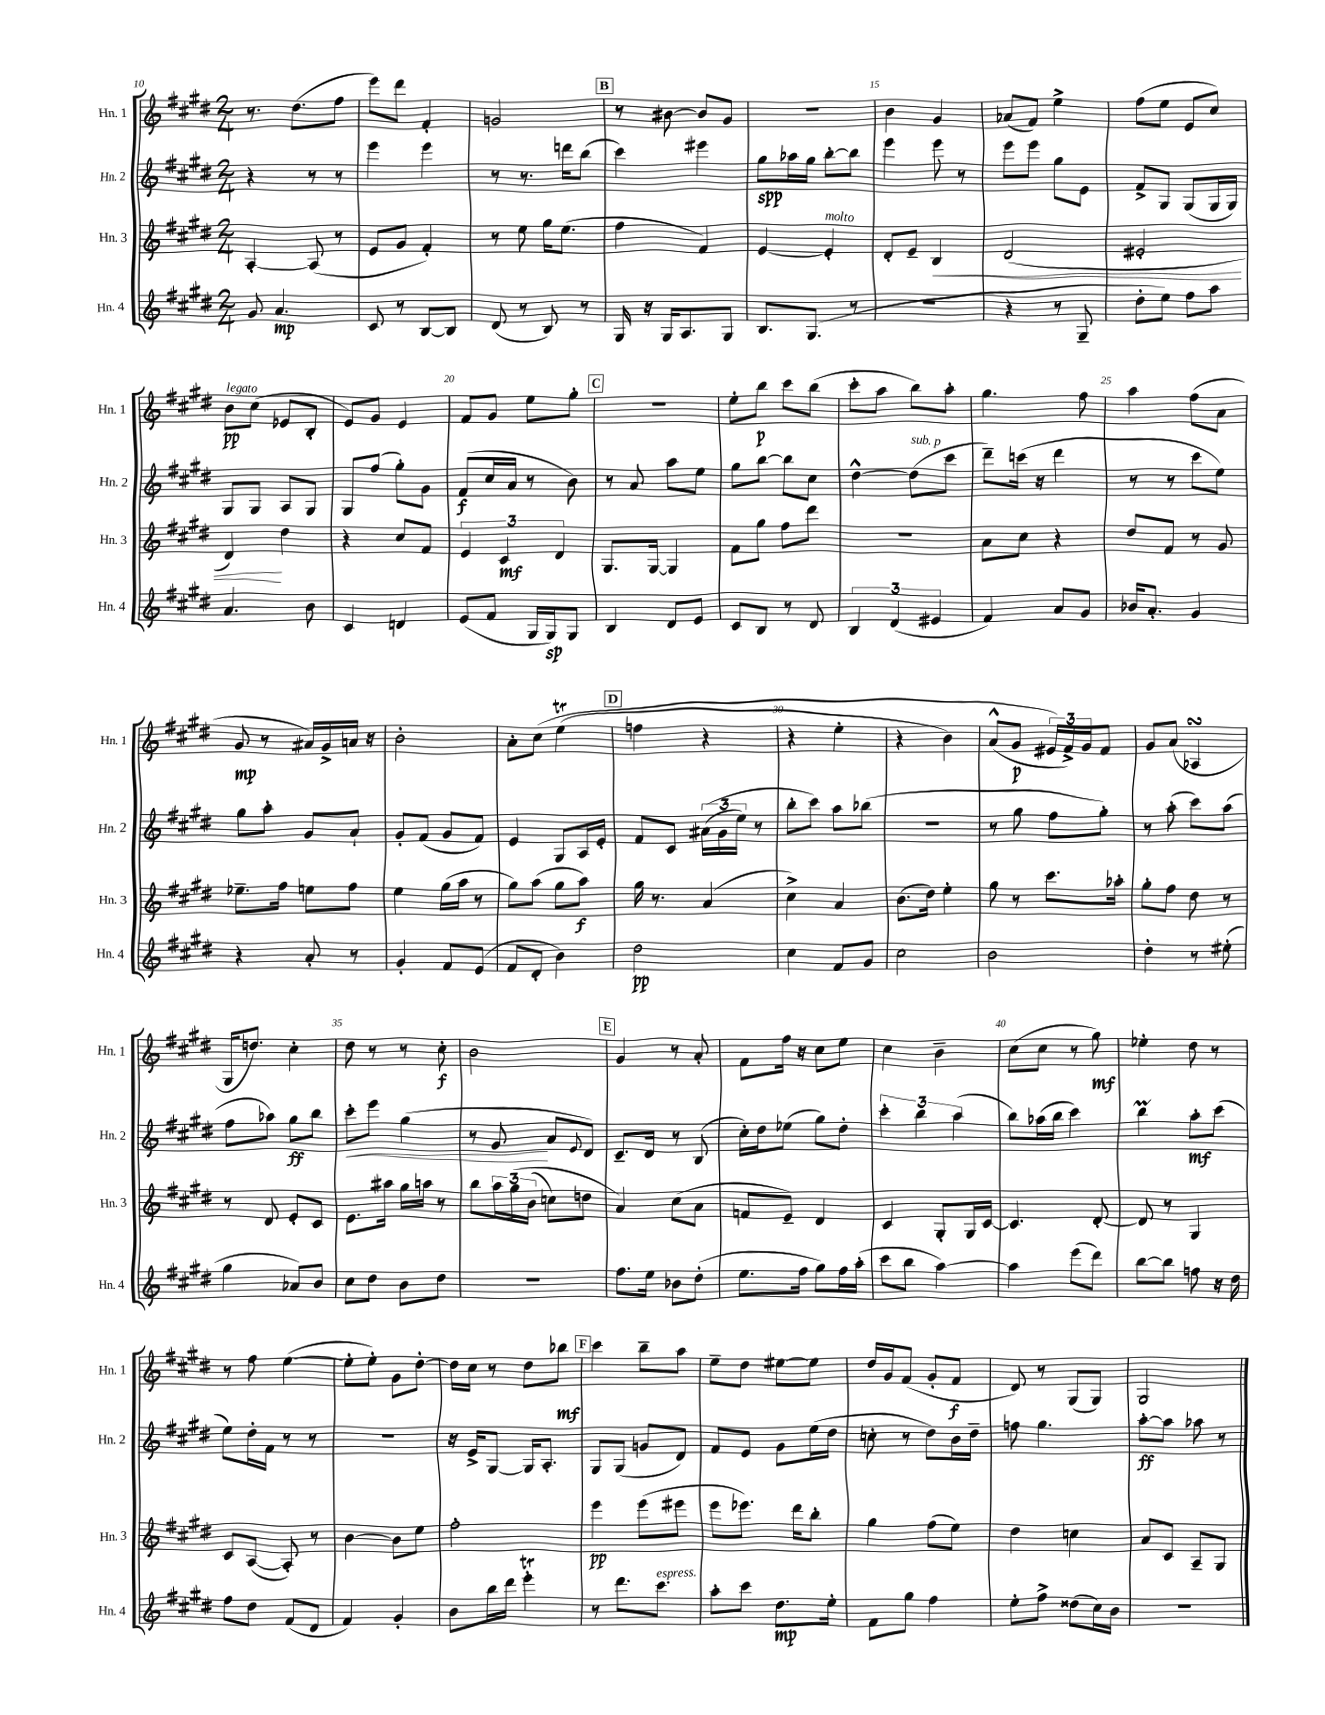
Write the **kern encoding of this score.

**kern	**dynam	**kern	**dynam	**kern	**dynam	**kern	**dynam
*part4	*part4	*part3	*part3	*part2	*part2	*part1	*part1
*staff4	*staff4	*staff3	*staff3	*staff2	*staff2	*staff1	*staff1
*I"Hn. 4	*	*I"Hn. 3	*	*I"Hn. 2	*	*I"Hn. 1	*
*I'Hn. 4	*	*I'Hn. 3	*	*I'Hn. 2	*	*I'Hn. 1	*
*clefG2	*	*clefG2	*	*clefG2	*	*clefG2	*
*k[f#c#g#d#]	*	*k[f#c#g#d#]	*	*k[f#c#g#d#]	*	*k[f#c#g#d#]	*
*M2/4	*	*M2/4	*	*M2/4	*	*M2/4	*
=10	=10	=10	=10	=10	=10	=10	=10
8g#/	.	[4A'/	.	4r	.	8.r	.
4.a/	mp	.	.	.	.	.	.
.	.	.	.	.	.	(8.dd#\L	.
.	.	(8A/]	.	8r	.	.	.
.	.	8r	.	8r	.	8ff#\J	.
=11	=11	=11	=11	=11	=11	=11	=11
8c#/	.	8e/L	.	4eee\	.	8eee\L)	.
8r	.	8g#/J	.	.	.	8ddd#\J	.
[8B/L	.	4f#'/)	.	4eee\	.	4f#'/	.
8B/J]	.	.	.	.	.	.	.
=12	=12	=12	=12	=12	=12	=12	=12
(8d#/	.	8r	.	8r	.	2gn/	.
8r	.	8ee\	.	8.r	.	.	.
8B/)	.	16gg#\KL	.	.	.	.	.
.	.	(8.ee\J	.	16dddn\KL	.	.	.
8r	.	.	.	(8bb\J	.	.	.
!!LO:REH:place=s1:t=B
=13	=13	=13	=13	=13	=13	=13	=13
16G#/	.	4ff#\	.	4ccc#\)	.	8r	.
16r	.	.	.	.	.	.	.
16G#/KL	.	.	.	.	.	[8b#X\	.
8.A/	.	.	.	.	.	.	.
.	.	4f#/)	.	4eee#X\	.	8b#/L]	.
8G#/J	.	.	.	.	.	8g#/J	.
=14	=14	=14	=14	=14	=14	=14	=14
8.B/L	.	[4e/	.	8gg#\L	spp	2r	.
.	.	.	.	16aa-X\L	.	.	.
(8.G#/J	.	.	.	16gg#\JJ	.	.	.
!	!	!LO:TX:a:i:t=molto	!	!	!	!	!
.	.	4e'/]	.	[8bb'\L	.	.	.
8r	.	.	.	8bb\J]	.	.	.
=15	=15	=15	=15	=15	=15	=15	=15
2r	.	8d#'/L	.	4eee\	.	4b\	.
.	.	8e~/J	.	.	.	.	.
!	!	!	!LO:HP:b	!	!	!	!
.	.	4B/	<	8eee\	.	4g#/	.
.	.	.	.	8r	.	.	.
=16	=16	=16	=16	=16	=16	=16	=16
4r	.	(2d#/	.	8eee\L	.	(8a-X/L	.
.	.	.	.	8eee\J	.	8f#/J)	.
8r	.	.	.	8gg#\L	.	4ee^\	.
8G#~/	.	.	.	8e\J	.	.	.
=17	=17	=17	=17	=17	=17	=17	=17
8dd#'\L	.	2e#X'/	.	8f#^/L	.	(8ff#\L	.
8ee\J)	.	.	.	8G#/J	.	8ee\J	.
8ff#\L	.	.	.	(8G#/L	.	8e/L	.
8aa\J	.	.	.	16G#/L	.	8cc#/J)	.
.	.	.	.	16G#/JJ)	.	.	.
!!LO:LB:g=z
=18	=18	=18	=18	=18	=18	=18	=18
!	!	!	!	!	!	!LO:TX:a:i:t=legato	!
4.a/	.	4d#/)	.	8G#/L	.	8b\L	pp
.	.	.	.	8G#/J	.	(8cc#\J	.
.	.	4dd#\	[	8A/L	.	8e-X/L	.
8b\	.	.	.	8G#/J	.	8B'/J	.
=19	=19	=19	=19	=19	=19	=19	=19
4c#/	.	4r	.	8G#/L	.	8e/L)	.
.	.	.	.	(8ff#/J	.	8g#/J	.
4dn/	.	8cc#/L	.	8gg#'\L)	.	4e/	.
.	.	8f#/J	.	8g#\J	.	.	.
=20	=20	=20	=20	=20	=20	=20	=20
(8e/L	.	6e/	.	(8f#/L	f	8f#/L	.
8f#/J	.	.	.	16cc#/L	.	8g#/J	.
.	.	6c#/	mf	.	.	.	.
.	.	.	.	16a/JJ	.	.	.
16G#/LL	.	.	.	8r	.	8ee\L	.
16G#/J)	sp	.	.	.	.	.	.
.	.	6d#/	.	.	.	.	.
8G#/J	.	.	.	8b\)	.	8gg#'\J	.
!!LO:REH:place=s1:t=C
=21	=21	=21	=21	=21	=21	=21	=21
4B/	.	8.G#/L	.	8r	.	2r	.
.	.	.	.	8a/	.	.	.
.	.	[16G#/Jk	.	.	.	.	.
8d#/L	.	4G#/]	.	8aa\L	.	.	.
8e/J	.	.	.	8ee\J	.	.	.
=22	=22	=22	=22	=22	=22	=22	=22
8c#/L	.	8f#\L	.	8gg#\L	.	8ee'\L	.
8B/J	.	8gg#\J	.	[8bb\J	.	8bb\J	p
8r	.	8ff#\L	.	8bb\L]	.	8ccc#\L	.
8d#/	.	8ddd#\J	.	8cc#\J	.	(8bb\J	.
=23	=23	=23	=23	=23	=23	=23	=23
6B/	.	2r	.	[4dd#^^\	.	8ccc#'\L	.
.	.	.	.	.	.	8aa\J	.
(6d#/	.	.	.	.	.	.	.
!	!	!	!	!LO:TX:a:i:t=sub. p	!	!	!
.	.	.	.	(8dd#\L]	.	8bb\L)	.
6e#X/	.	.	.	.	.	.	.
.	.	.	.	8ccc#\J	.	8aa'\J	.
=24	=24	=24	=24	=24	=24	=24	=24
4f#/)	.	8a\L	.	8ddd#~\L)	.	4.gg#\	.
.	.	8cc#\J	.	(16cccn\Jk	.	.	.
.	.	.	.	16r	.	.	.
8a/L	.	4r	.	4ddd#\	.	.	.
8g#/J	.	.	.	.	.	8ff#\	.
=25	=25	=25	=25	=25	=25	=25	=25
16b-X/KL	.	8dd#/L	.	8r	.	4aa\	.
8.a'/J	.	.	.	.	.	.	.
.	.	8f#/J	.	8r	.	.	.
4g#/	.	8r	.	8ccc#\L	.	(8ff#\L	.
.	.	8g#/	.	8ee\J)	.	8a\J	.
!!LO:LB:g=z
=26	=26	=26	=26	=26	=26	=26	=26
4r	.	8.ee-X~\L	.	8gg#\L	.	8g#/	mp
.	.	.	.	8aa'\J	.	8r	.
.	.	16ff#\Jk	.	.	.	.	.
8a'/	.	8een\L	.	8g#/L	.	16a#X/LL)	.
.	.	.	.	.	.	16g#^/	.
8r	.	8ff#\J	.	8a`/J	.	16an/JJ	.
.	.	.	.	.	.	16r	.
=27	=27	=27	=27	=27	=27	=27	=27
4g#'/	.	4ee\	.	8g#'/L	.	2b'\	.
.	.	.	.	(8f#/J	.	.	.
8f#/L	.	(16gg#\LL	.	8g#/L	.	.	.
.	.	16aa\JJ	.	.	.	.	.
(8e/J	.	8r	.	8f#/J)	.	.	.
=28	=28	=28	=28	=28	=28	=28	=28
8f#/L	.	8gg#\L)	.	4e/	.	8a'\L	.
8d#'/J	.	(8aa\J	.	.	.	(8cc#\J	.
4b\)	.	8gg#\L	.	8G#/L	.	(4eeT\	.
.	.	8aa\J)	f	16A/L	.	.	.
.	.	.	.	16e'/JJ	.	.	.
!!LO:REH:place=s1:t=D
=29	=29	=29	=29	=29	=29	=29	=29
2dd#\	pp	16gg#\	.	8f#/L	.	4ffn\	.
.	.	8.r	.	.	.	.	.
.	.	.	.	8c#/J	.	.	.
.	.	(4a/	.	((24a#X\LL	.	4r	.
.	.	.	.	24g#\	.	.	.
.	.	.	.	24ee\JJ)	.	.	.
.	.	.	.	8r	.	.	.
=30	=30	=30	=30	=30	=30	=30	=30
4cc#\	.	4cc#^\)	.	8bb'\L	.	4r	.
.	.	.	.	8ccc#\J)	.	.	.
8f#/L	.	4a/	.	8aa\L	.	4ee'\	.
8g#/J	.	.	.	(8bb-X\J	.	.	.
=31	=31	=31	=31	=31	=31	=31	=31
2cc#\	.	(8.b\L	.	2r	.	4r	.
.	.	16dd#\Jk)	.	.	.	.	.
.	.	4ee'\	.	.	.	4b\)	.
=32	=32	=32	=32	=32	=32	=32	=32
2b\	.	8gg#\	.	8r	.	(8a^^/L	.
.	.	8r	.	8gg#\	.	8g#/J	p
.	.	8.ccc#\L	.	8ff#\L	.	24e#X/LL)	.
.	.	.	.	.	.	24f#^/)	.
.	.	.	.	.	.	24g#/J	.
.	.	.	.	8gg#'\J)	.	8f#/J	.
.	.	16aa-X'\Jk	.	.	.	.	.
=33	=33	=33	=33	=33	=33	=33	=33
4dd#'\	.	8gg#'\L	.	8r	.	8g#/L	.
.	.	8ff#\J	.	(8aa'\	.	(8a/J	.
8r	.	8dd#\	.	8ccc#\L)	.	4A-XsSSs/	.
(8ee#X'\	.	8r	.	(8aa\J	.	.	.
!!LO:LB:g=z
=34	=34	=34	=34	=34	=34	=34	=34
4gg#\	.	8r	.	8ff#\L	.	16G#/KL	.
.	.	.	.	.	.	8.ddn/J)	.
.	.	8d#/	.	8aa-X\J)	.	.	.
8a-X/L)	.	8e'/L	.	8gg#\L	ff	4cc#'\	.
8b/J	.	8c#/J	.	8bb\J	.	.	.
=35	=35	=35	=35	=35	=35	=35	=35
!	!	!	!	!	!LO:HP:b	!	!
8cc#\L	.	8.e\L	.	8ccc#'\L	<	8dd#\	.
8dd#\J	.	.	.	8eee\J	.	8r	.
.	.	16aa#X\Jk	.	.	.	.	.
8b\L	.	16gg#\LL	.	(4gg#\	.	8r	.
.	.	16aan\JJ	.	.	.	.	.
8dd#\J	.	8r	.	.	.	8cc#'\	f
=36	=36	=36	=36	=36	=36	=36	=36
2r	.	8bb\L	.	8r	.	2b\	.
.	.	24aa\L	.	8g#/	.	.	.
.	.	(24gg#\	.	.	.	.	.
.	.	(24b\JJ	.	.	.	.	.
.	.	8ccn\L)	.	8a/L	[	.	.
.	.	.	.	8qqe/	.	.	.
.	.	8ddn\J	.	8d#/J)	.	.	.
!!LO:REH:place=s1:t=E
=37	=37	=37	=37	=37	=37	=37	=37
8.ff#\L	.	4a/)	.	8.c#~/L	.	4g#/	.
16ee\Jk	.	.	.	16d#/Jk	.	.	.
8b-X\L	.	(8cc#\L	.	8r	.	8r	.
(8dd#'\J	.	8a\J	.	(8B/	.	8a'/	.
=38	=38	=38	=38	=38	=38	=38	=38
8.ee\L	.	8fn/L	.	16cc#'\LL)	.	8f#\L	.
.	.	.	.	16dd#\J	.	.	.
.	.	8e~/J)	.	(8ee-X\J	.	16ff#\Jk	.
16ff#\Jk	.	.	.	.	.	16r	.
8gg#\L)	.	4d#/	.	8gg#\L)	.	8cc#\L	.
16ff#\L	.	.	.	8dd#'\J	.	8ee\J	.
(16aa'\JJ	.	.	.	.	.	.	.
=39	=39	=39	=39	=39	=39	=39	=39
8ccc#\L	.	4c#/	.	6ccc#'\	.	4cc#\	.
8bb\J	.	.	.	.	.	.	.
.	.	.	.	6bb\	.	.	.
[4aa\)	.	8G#'/L	.	.	.	4b~\	.
.	.	.	.	(6aa\	.	.	.
.	.	16G#/L	.	.	.	.	.
.	.	[16c#/JJ	.	.	.	.	.
=40	=40	=40	=40	=40	=40	=40	=40
4aa\]	.	4.c#/]	.	8bb\L)	.	(8cc#\L	.
.	.	.	.	(16aa-X\L	.	8cc#\J	.
.	.	.	.	16bb\JJ	.	.	.
(8eee\L	.	.	.	4ccc#\)	.	8r	.
8ddd#\J)	.	[8d#'/	.	.	.	8gg#\)	mf
=41	=41	=41	=41	=41	=41	=41	=41
[8bb\L	.	8d#/]	.	4bbM\	.	4ee-X'\	.
8bb\J]	.	8r	.	.	.	.	.
8ffn\	.	4G#/	.	8aa'\L	mf	8dd#\	.
16r	.	.	.	(8ccc#\J	.	8r	.
16dd#\	.	.	.	.	.	.	.
!!LO:LB:g=z
=42	=42	=42	=42	=42	=42	=42	=42
8ff#\L	.	8c#/L	.	8ee\L)	.	8r	.
8dd#\J	.	([8A/J	.	16dd#'\L	.	8ff#\	.
.	.	.	.	16f#\JJ	.	.	.
(8f#/L	.	8A'/])	.	8r	.	([4ee\	.
8d#/J	.	8r	.	8r	.	.	.
=43	=43	=43	=43	=43	=43	=43	=43
4f#/)	.	[4b\	.	2r	.	8ee'\L]	.
.	.	.	.	.	.	8ee'\J)	.
4g#'/	.	8b\L]	.	.	.	8g#\L	.
.	.	8ee\J	.	.	.	[8dd#'\J	.
=44	=44	=44	=44	=44	=44	=44	=44
8b\L	.	2ff#'\	.	16r	.	16dd#\LL]	.
.	.	.	.	16e^/KL	.	16cc#\JJ	.
16bb\L	.	.	.	[8G#/J	.	8r	.
16ddd#\JJ	.	.	.	.	.	.	.
4eeeT'\	.	.	.	16G#/KL]	.	8dd#\L	.
.	.	.	.	8.A'/J	.	.	.
.	.	.	.	.	.	8bb-X\J	mf
!!LO:REH:place=s1:t=F
=45	=45	=45	=45	=45	=45	=45	=45
8r	.	4eee\	pp	8G#/L	.	4ccc#\	.
8.ddd#\L	.	.	.	(8G#/J	.	.	.
.	.	(8eee\L	.	8gn/L	.	8bb~\L	.
!LO:TX:a:i:t=espress.	!	!	!	!	!	!	!
8.ccc#\J	.	.	.	.	.	.	.
.	.	8eee#X\J	.	8d#/J)	.	8aa\J	.
=46	=46	=46	=46	=46	=46	=46	=46
8aa'\L	.	8eee\L	.	8f#/L	.	8ee~\L	.
8ccc#\J	.	8.eee-X\J)	.	8e/J	.	8dd#\J	.
8.dd#\L	mp	.	.	8g#\L	.	[8ee#X\L	.
.	.	16ddd#\KL	.	.	.	.	.
.	.	8bb'\J	.	(16ee\L	.	8ee#\J]	.
16ee'\Jk	.	.	.	16dd#\JJ	.	.	.
=47	=47	=47	=47	=47	=47	=47	=47
8f#\L	.	4gg#\	.	8ccn'\	.	16dd#/LL	.
.	.	.	.	.	.	16g#/J	.
8gg#\J	.	.	.	8r	.	(8f#/J	.
4ff#\	.	(8ff#\L	.	8dd#\L)	.	8g#'/L	.
.	.	8ee\J)	.	16b\L	.	8f#/J	f
.	.	.	.	16dd#~\JJ	.	.	.
=48	=48	=48	=48	=48	=48	=48	=48
8ee'\L	.	4dd#\	.	8ffn\	.	8d#/)	.
8ff#^\J	.	.	.	4.gg#\	.	8r	.
(8dd##X\L	.	4ccn\	.	.	.	(8G#/L	.
16cc#\L)	.	.	.	.	.	8G#/J)	.
16b\JJ	.	.	.	.	.	.	.
=49	=49	=49	=49	=49	=49	=49	=49
2r	.	8a/L	.	[8aa'\L	ff	2G#/	.
.	.	8c#/J	.	8aa\J]	.	.	.
.	.	8A~/L	.	8aa-X\	.	.	.
.	.	8G#/J	.	8r	.	.	.
==	==	==	==	==	==	==	==
*-	*-	*-	*-	*-	*-	*-	*-
